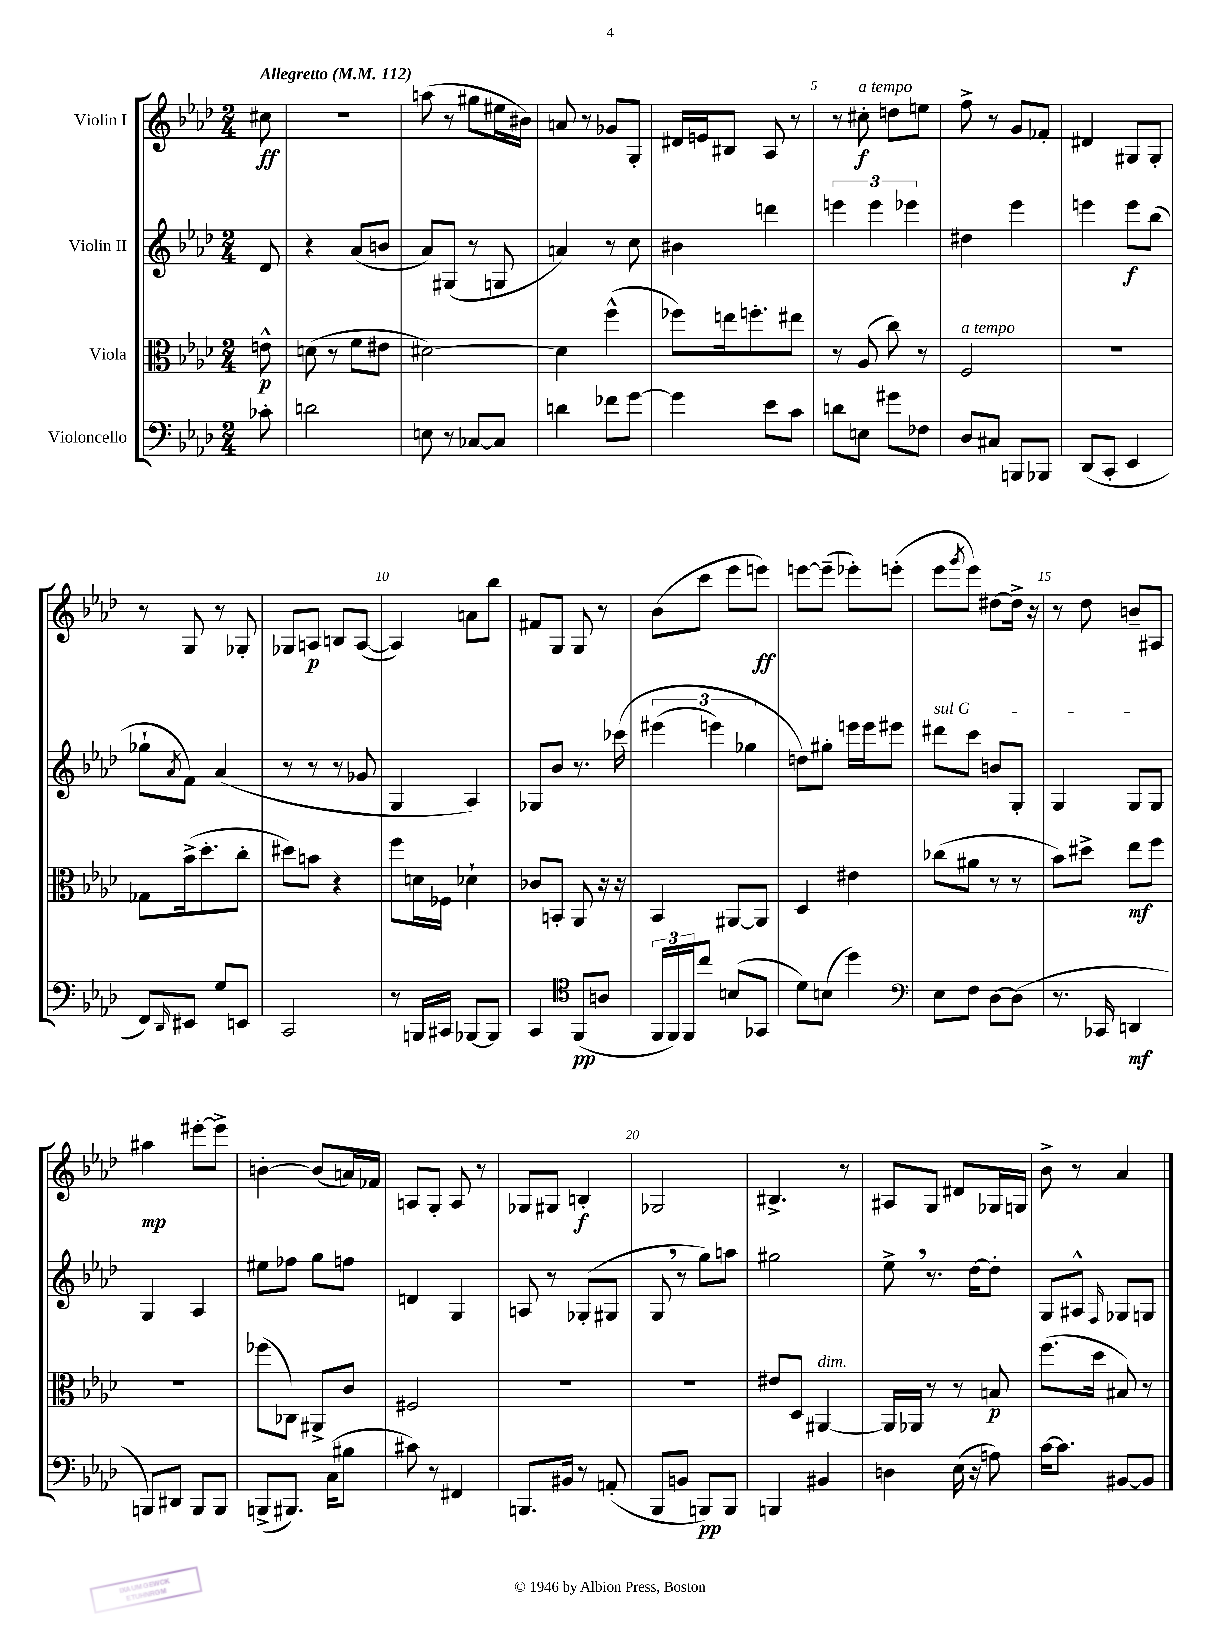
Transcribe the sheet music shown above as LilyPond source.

<<
\new StaffGroup <<
\new Staff = "s0" \with { instrumentName = "Violin I" } {
    \clef treble \key aes \major \numericTimeSignature \time 2/4 \partial 8 \tempo "Allegretto" 4 = 112
    cis''8\ff |
    r2 |
    a''8( r8 gis''8 eis''16 bis'16) |
    a'8 r8 ges'8 g8-. |
    dis'16 e'16 bis8 aes8 r8 |
    r8 cis''8-.\f^\markup { \italic "a tempo" } d''8 e''8 |
    f''8-> r8 g'8 fes'8-. |
    dis'4 gis8 gis8-. |
    r8 g8 r8 ges8-. |
    ges8 a8\p b8 a8~( |
    a4) a'8 bes''8 |
    fis'8 g8 g8 r8 |
    bes'8( c'''8 ees'''8 e'''8\ff) |
    e'''8~ e'''8--( ees'''8-.) e'''8-.( |
    ees'''8 \acciaccatura { g'''8 } ees'''8) dis''8~ dis''16-> r16 |
    r8 des''8 b'8-- ais8 |
    ais''4\mp eis'''8~-. eis'''8-> |
    b'4~-. b'8( a'16) fes'16 |
    a8 g8-. a8 r8 |
    ges8 gis8 b4-.\f |
    ges2 |
    bis4.-> r8 |
    ais8 g8 dis'8 ges16 g16 |
    bes'8-> r8 aes'4 \bar "|." |
}
\new Staff = "s1" \with { instrumentName = "Violin II" } {
    \clef treble \key aes \major \numericTimeSignature \time 2/4 \partial 8
    des'8 |
    r4 aes'8( b'8 |
    aes'8) gis8( r8 g8 |
    a'4) r8 c''8 |
    bis'4 d'''4 |
    \tuplet 3/2 { e'''4 e'''4 ees'''4 } |
    dis''4 ees'''4 |
    e'''4 e'''8\f bes''8( |
    ges''8-! \acciaccatura { aes'8 } f'8) aes'4( |
    r8 r8 r8 ges'8 |
    g4 aes4) |
    ges8 bes'8 r8. ces'''16\( |
    \tuplet 3/2 { eis'''4( e'''4) ges''4 } |
    d''8\) gis''8-. e'''16 e'''16 eis'''8 |
    \once \override TextSpanner.bound-details.left.text = \markup { \italic "sul G" } dis'''8\startTextSpan c'''8 b'8 g8-. |
    g4 g8 g8\stopTextSpan |
    g4 aes4 |
    eis''8 fes''8 g''8 f''8 |
    d'4 g4 |
    a8 r8 ges8-.( gis8 |
    g8 \breathe r8 g''8) a''8 |
    gis''2 |
    ees''8-> \breathe r8. des''16~ des''8-. |
    g8 ais8-^ \grace { f16 } ges8 g8 \bar "|." |
}
\new Staff = "s2" \with { instrumentName = "Viola" } {
    \clef alto \key aes \major \numericTimeSignature \time 2/4 \partial 8
    e'8-^\p |
    d'8( r8 f'8 eis'8 |
    dis'2~) |
    dis'4 f''4-^( |
    fes''8) e''16 f''8.-. eis''8 |
    r8 aes8( c''8) r8 |
    f2^\markup { \italic "a tempo" } |
    R2 |
    ges8 bes'16->( des''8.-. c''8-. |
    dis''8) b'8 r4 |
    f''8 d'16 fes16 des'4-! |
    ces'8 b,8-. aes,8 r16 r16 |
    bes,4 ais,8~ ais,8 |
    des4 eis'4 |
    ces''8( ais'8 r8 r8 |
    bes'8) dis''8-> ees''8\mf f''8 |
    R2 |
    fes''8( ces8) ais,8-> c'8 |
    fis2 |
    R2 |
    R2 |
    eis'8 des8 ais,4~^\markup { \italic "dim." } |
    ais,16 aes,16 r8 r8 b8\p |
    f''8.( des''16 bis8) r8 \bar "|." |
}
\new Staff = "s3" \with { instrumentName = "Violoncello" } {
    \clef bass \key aes \major \numericTimeSignature \time 2/4 \partial 8
    ces'8-. |
    d'2 |
    e8 r8 ces8~ ces8 |
    d'4 fes'8 g'8~ |
    g'4 ees'8 c'8 |
    d'8 e8 gis'8 fes8 |
    des8 cis8 b,,8 bes,,8 |
    des,8( c,8-. ees,4 |
    f,8) \grace { des,16 } eis,8 g8 e,8 |
    c,2 |
    r8 b,,16 cis,16 bes,,8~ bes,,8 |
    c,4 \clef tenor f,8\pp( a8 |
    \tuplet 3/2 { f,16 f,16) f,16 } c''8 b8( ges,8 |
    des'8) b8( des''4) |
    \clef bass ees8 f8 des8~ des8( |
    r8. ces,16 d,4\mf |
    b,,8) dis,8 b,,8 b,,8 |
    b,,8->( bis,,8.) c16( bis8 |
    cis'8) r8 fis,4 |
    b,,8. bis,16 r8 a,8-.( |
    bes,,8 b,8 b,,8\pp) b,,8 |
    b,,4 bis,4 |
    d4 ees16( r16 a8) |
    c'16~ c'8. bis,8~ bis,8 \bar "|." |
}
>>
>>
\layout { \context { \Score \override BarNumber.break-visibility = ##(#f #t #t) barNumberVisibility = #(every-nth-bar-number-visible 5) } }
